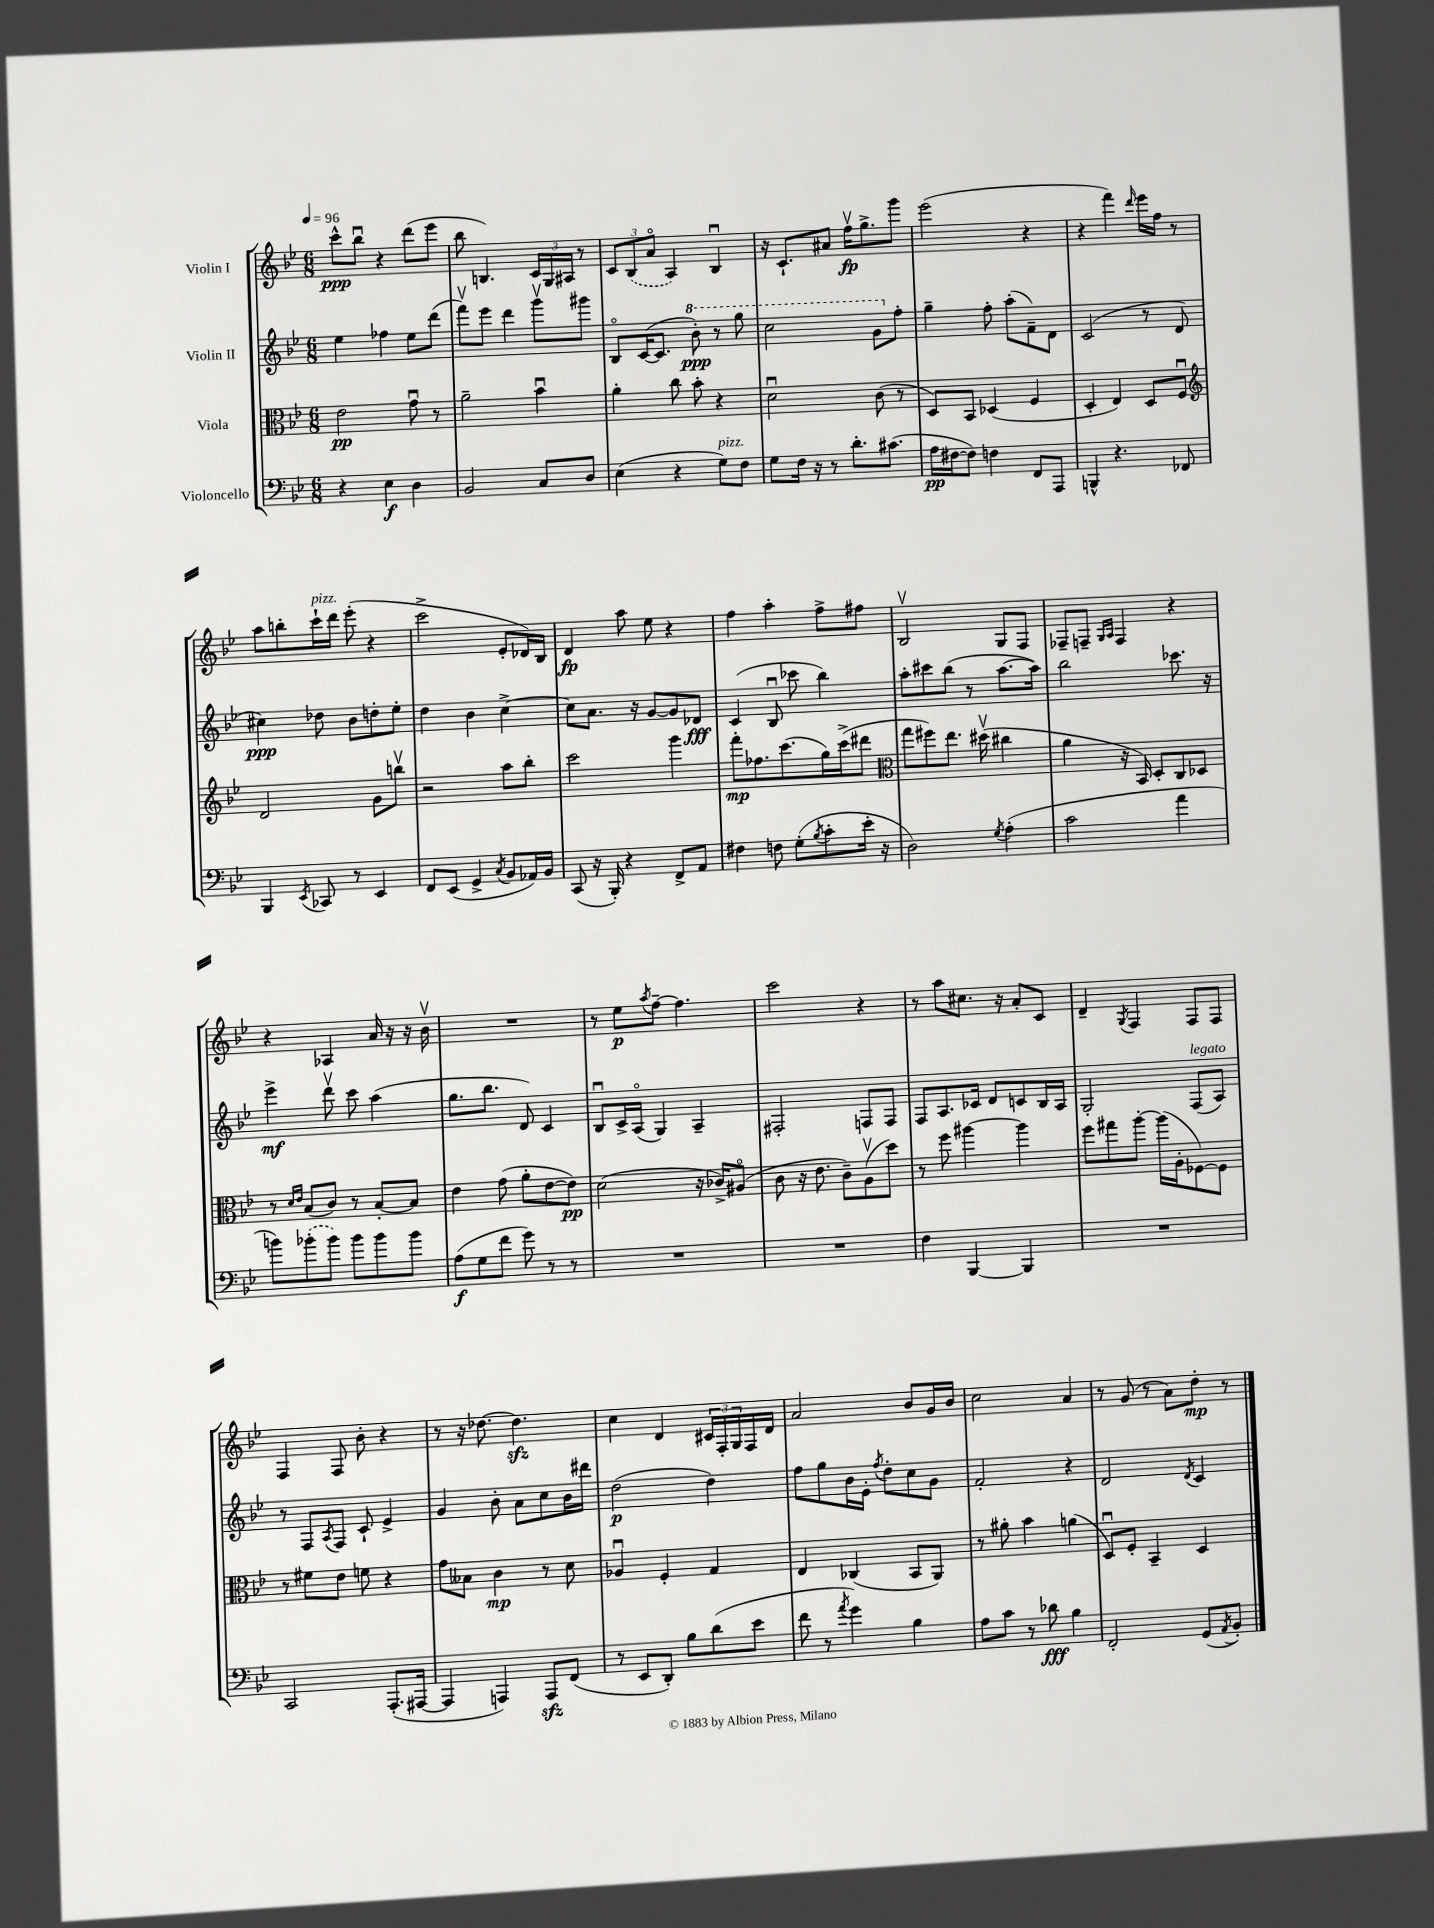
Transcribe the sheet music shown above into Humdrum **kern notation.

**kern	**dynam	**kern	**dynam	**kern	**dynam	**kern	**dynam
*part4	*part4	*part3	*part3	*part2	*part2	*part1	*part1
*staff4	*staff4	*staff3	*staff3	*staff2	*staff2	*staff1	*staff1
*I"Violoncello	*	*I"Viola	*	*I"Violin II	*	*I"Violin I	*
*clefF4	*	*clefC3	*	*clefG2	*	*clefG2	*
*k[b-e-]	*	*k[b-e-]	*	*k[b-e-]	*	*k[b-e-]	*
*M6/8	*	*M6/8	*	*M6/8	*	*M6/8	*
*MM96	*	*MM96	*	*MM96	*	*MM96	*
=1	=1	=1	=1	=1	=1	=1	=1
4r	.	2e-\	pp	4ee-\	.	8ccc^^\L	ppp
.	.	.	.	.	.	8bb-u\J	.
4E-\	f	.	.	4ff-X\	.	4r	.
4D\	.	8gu\	.	8ee-\L	.	(8ddd\L	.
.	.	8r	.	(8ddd\J	.	8eee-\J	.
=2	=2	=2	=2	=2	=2	=2	=2
2BB-/	.	2a~\	.	8fffv\L)	.	8bb-\	.
.	.	.	.	8eee-\J	.	4.Bn/)	.
.	.	.	.	4ddd\	.	.	.
8C/L	.	4b-u\	.	8gggv\L	.	24c/LL	.
.	.	.	.	.	.	24G/	.
.	.	.	.	.	.	24A#X/JJ	.
8D/J	.	.	.	8ggg#X\J	.	8r	.
=3	=3	=3	=3	=3	=3	=3	=3
(4E-\	.	4a'\	.	8B-/L	.	12c/L	.
.	.	.	.	.	.	(12B-/	.
.	.	.	.	([16c/K	.	.	.
.	.	.	.	.	.	12a/J	.
.	.	.	.	8.c/J]	.	.	.
4r	.	8cc\	.	.	.	4A/)	.
*	*	*	*	*8va	*	*	*
.	.	8b-'\	.	8bb-'\)	ppp	.	.
!LO:TX:a:i:t=pizz.	!	!	!	!	!	!	!
8G\L)	.	4r	.	8r	.	4B-u/	.
8F\J	.	.	.	8ggg\	.	.	.
=4	=4	=4	=4	=4	=4	=4	=4
8G\L	.	2du\	.	2ccc\	.	16r	.
.	.	.	.	.	.	8.c`/L	.
16F\Jk	.	.	.	.	.	.	.
16r	.	.	.	.	.	.	.
8r	.	.	.	.	.	8a#X/J	.
8.d'\L	.	.	.	.	.	16ffv\KL	fp
.	.	.	.	.	.	8.gg^\	.
.	.	(8c\	.	8gg\L	.	.	.
(8.c#X\J	.	.	.	.	.	.	.
*	*	*	*	*X8va	*	*	*
.	.	8r	.	8ff'\J	.	8ggg\J	.
=5	=5	=5	=5	=5	=5	=5	=5
16A\LL	pp	8D/L)	.	4gg~\	.	(2eee-\	.
[16F#X\J	.	.	.	.	.	.	.
8F#\J])	.	8BB-/J	.	.	.	.	.
4Fn\	.	(4D-X/	.	8ff'\	.	.	.
.	.	.	.	(8aa'\L	.	.	.
8FF/L	.	4F/	.	8f~\)	.	4r	.
8AAA/J	.	.	.	8d\J	.	.	.
=6	=6	=6	=6	=6	=6	=6	=6
4BBBn^^/	.	4D'/	.	(2c/	.	4r	.
4.r	.	4E-/)	.	.	.	4fff\)	.
.	.	.	.	.	.	16qqddd/	.
.	.	8D/L	.	8r	.	16eee-\LL	.
.	.	.	.	.	.	16ff\JJ	.
8FF-X/	.	8Fu/J	.	8d/	.	8r	.
!!LO:LB:g=z
=7	=7	=7	=7	=7	=7	=7	=7
*	*	*clefG2	*	*	*	*	*
4BBB-/	.	2d/	.	4cc#X\)	ppp	8aa\L	.
.	.	.	.	.	.	8bbn'\	.
8qEE-/	.	.	.	.	.	.	.
!	!	!	!	!	!	!LO:TX:a:i:t=pizz.	!
8CC-X/	.	.	.	8dd-X\	.	16ccc`\L	.
.	.	.	.	.	.	16ddd\JJ	.
8r	.	.	.	8b-\L	.	(8eee-'\	.
4EE-/	.	8g\L	.	8ddn'\	.	4r	.
.	.	8bbnv\J	.	8ee-'\J	.	.	.
=8	=8	=8	=8	=8	=8	=8	=8
8FF/L	.	2r	.	4dd\	.	2ccc^\	.
(8EE-/J	.	.	.	.	.	.	.
4GG^/	.	.	.	4b-\	.	.	.
8qC/	.	.	.	.	.	.	.
8BB-/L	.	8aa\L	.	[4cc^\	.	8e-'/L	.
16AA-X/L)	.	8bb-'\J	.	.	.	16d-X/L)	.
16BB-/JJ	.	.	.	.	.	16B-/JJ	.
=9	=9	=9	=9	=9	=9	=9	=9
(8CC/	.	2ccc\	.	8cc\L]	.	4d/	fp
16r	.	.	.	8.a\J	.	.	.
16BBB-'/)	.	.	.	.	.	.	.
4r	.	.	.	.	.	8aa\	.
.	.	.	.	16r	.	.	.
.	.	.	.	[8g/L	.	8ee-\	.
8FF^/L	.	4ggg\	.	8g/]	.	4r	.
8AA/J	.	.	.	8d-X/J	fff	.	.
=10	=10	=10	=10	=10	=10	=10	=10
4F#X\	.	8fff'\L	mp	(4c/	.	4ff\	.
.	.	8.ff-X\	.	.	.	.	.
8Fn\	.	.	.	8B-u/	.	4aa'\	.
.	.	(8.ccc\	.	.	.	.	.
(8G'\L	.	.	.	8ccc-X\	.	.	.
8qB-/	.	.	.	.	.	.	.
8c'\	.	16gg\L)	.	4bb-\)	.	8ff^\L	.
.	.	(16ccc^\J	.	.	.	.	.
16e-'\Jk	.	8ddd#X\J	.	.	.	8ff#X\J	.
16r	.	.	.	.	.	.	.
=11	=11	=11	=11	=11	=11	=11	=11
*	*	*clefC3	*	*	*	*	*
2D\)	.	8gg\L	.	8aa'\L	.	2B-v/	.
.	.	8ff#X\)	.	8ccc#X\	.	.	.
.	.	8.ee-\J	.	(8bb-\J	.	.	.
.	.	.	.	8r	.	.	.
.	.	(16dd#Xv\	.	.	.	.	.
8qG/	.	.	.	.	.	.	.
(4A'\	.	4cc#X\	.	[8.aa\L	.	8G/L	.
.	.	.	.	.	.	8F/J	.
.	.	.	.	16aa\Jk])	.	.	.
=12	=12	=12	=12	=12	=12	=12	=12
2c\	.	4a\	.	2bb-\	.	8F-X~/L	.
.	.	.	.	.	.	8Fn~/J	.
.	.	.	.	.	.	16qqG/LL	.
.	.	.	.	.	.	16qqA/JJ	.
.	.	16r	.	.	.	4F/	.
.	.	16BB-/)	.	.	.	.	.
.	.	8D'/L	.	.	.	.	.
4a\	.	8C/	.	8.ccc-X\	.	4r	.
.	.	8D-X/J	.	.	.	.	.
.	.	.	.	16r	.	.	.
!!LO:LB:g=z
=13	=13	=13	=13	=13	=13	=13	=13
8bn\L)	.	8r	.	4eee-^\	mf	4r	.
.	.	16qqd/LL	.	.	.	.	.
.	.	16qqe-/JJ	.	.	.	.	.
(8b-X'\	.	(8B-/L	.	.	.	.	.
8b-\J)	.	8c/J)	.	8dddv\	.	4A-X/	.
8b-\L	.	8r	.	8ccc\	.	.	.
8b-\	.	[8B-'/L	.	(4aa\	.	16a/	.
.	.	.	.	.	.	16r	.
8b-\J	.	8B-/J]	.	.	.	16r	.
.	.	.	.	.	.	16b-v\	.
=14	=14	=14	=14	=14	=14	=14	=14
(8A\L	f	4e-\	.	8.gg\L	.	2.r	.
8G\	.	.	.	.	.	.	.
.	.	.	.	8.bb-\J	.	.	.
8f\J	.	(8g\	.	.	.	.	.
8g\)	.	8a'\L	.	8d/)	.	.	.
8r	.	[8e-\	.	4c/	.	.	.
8r	.	8e-\J])	pp	.	.	.	.
=15	=15	=15	=15	=15	=15	=15	=15
2.r	.	(2d\	.	8B-u/L	.	8r	.
.	.	.	.	16c^/L	.	8ee-\L	p
.	.	.	.	(16A/JJ	.	.	.
.	.	.	.	.	.	8qaa/	.
.	.	.	.	4G/)	.	[8ff~\J	.
.	.	.	.	.	.	4.ff\]	.
.	.	16r	.	4A~/	.	.	.
.	.	16c-X^/KL)	.	.	.	.	.
.	.	(8A#X/J	.	.	.	.	.
=16	=16	=16	=16	=16	=16	=16	=16
2.r	.	8c\	.	2F#X'/	.	2ccc\	.
.	.	16r	.	.	.	.	.
.	.	8.e-\	.	.	.	.	.
.	.	8c~\L)	.	.	.	.	.
.	.	(8Av\	.	8Fn/L	.	4r	.
.	.	8dd\J)	.	8F/J	.	.	.
=17	=17	=17	=17	=17	=17	=17	=17
4F\	.	8r	.	8F/L	.	8r	.
.	.	8ff\	.	8.A/	.	8aa\L	.
[4BBB-/	.	[4aa#X\	.	.	.	8.cc#X\J	.
.	.	.	.	16c-X/Jk	.	.	.
.	.	.	.	8d/L	.	.	.
.	.	.	.	.	.	16r	.
4BBB-/]	.	4aa#\]	.	8cn/	.	8a'/L	.
.	.	.	.	16B-/L	.	8c/J	.
.	.	.	.	16A/JJ	.	.	.
=18	=18	=18	=18	=18	=18	=18	=18
2.r	.	8ff\L	.	2G'/	.	4d~/	.
.	.	8gg#X\	.	.	.	.	.
.	.	.	.	.	.	8qG/	.
.	.	[8aa'\J	.	.	.	4F/	.
.	.	(16aa\LL]	.	.	.	.	.
.	.	16A'\J	.	.	.	.	.
!	!	!	!	!LO:TX:a:i:t=legato	!	!	!
.	.	[8F-X\)	.	(8F/L	.	8F/L	.
.	.	8F-\J]	.	8A/J)	.	8F/J	.
!!LO:LB:g=z
=19	=19	=19	=19	=19	=19	=19	=19
2CC/	.	8r	.	8r	.	4F/	.
.	.	8f#X\L	.	8F/L	.	.	.
.	.	.	.	8qA/	.	.	.
.	.	8e-\J	.	8F/J	.	8F/	.
.	.	8fn\	.	8c`/	.	8b-'\	.
(8.AAA'/L	.	4r	.	4e-^/	.	4r	.
[16AAA#X/Jk	.	.	.	.	.	.	.
=20	=20	=20	=20	=20	=20	=20	=20
4AAA#/]	.	8g\L	.	4g/	.	8r	.
.	.	8B--X\J	.	.	.	16r	.
.	.	.	.	.	.	[8.dd-X\	.
4AAAn/)	.	4c\	mp	8b-'\	.	.	.
.	.	.	.	8a\L	.	4.dd-zz\]	.
8AAAzz/L	.	8r	.	8cc\	.	.	.
(8FF/J	.	8d\	.	16b-\L	.	.	.
.	.	.	.	16ddd#X\JJ	.	.	.
=21	=21	=21	=21	=21	=21	=21	=21
8r	.	4A-Xu/	.	(2dd\	p	4cc\	.
8EE-/L	.	.	.	.	.	.	.
8DD'/J)	.	4F'/	.	.	.	4d/	.
8B-\L	.	.	.	.	.	.	.
(8d\	.	4G/	.	4dd\)	.	24c#X/LL	.
.	.	.	.	.	.	24F'/	.
.	.	.	.	.	.	24G/	.
8e-\J	.	.	.	.	.	16F/	.
.	.	.	.	.	.	16d/JJ	.
=22	=22	=22	=22	=22	=22	=22	=22
8f\	.	4E-/	.	8ff\L	.	2a/	.
8r	.	.	.	8gg\	.	.	.
8qa/	.	.	.	.	.	.	.
4g\)	.	(4C-X/	.	16b-\L	.	.	.
.	.	.	.	16e-'\JJ	.	.	.
.	.	.	.	8qff/	.	.	.
.	.	.	.	8dd'\L	.	.	.
4B-\	.	8BB-/L	.	8cc\	.	8b-/L	.
.	.	8AA/J)	.	8g\J	.	16g/L	.
.	.	.	.	.	.	16b-/JJ	.
=23	=23	=23	=23	=23	=23	=23	=23
8A\L	.	8r	.	2f'/	.	2cc\	.
8c\J	.	8a#X'\	.	.	.	.	.
8r	.	4b-\	.	.	.	.	.
8d-X\	fff	.	.	.	.	.	.
4B-\	.	(4an\	.	4r	.	4a/	.
=24	=24	=24	=24	=24	=24	=24	=24
2FF'/	.	8Du/L)	.	2d/	.	8r	.
.	.	8F'/J	.	.	.	(8g/	.
.	.	4BB-~/	.	.	.	8r	.
.	.	.	.	.	.	8a\L)	.
.	.	.	.	8qd/	.	.	.
(8GG/L	.	4D/	.	4c/	.	8dd'\J	mp
8qAA/	.	.	.	.	.	.	.
8BB-'/J)	.	.	.	.	.	8r	.
==	==	==	==	==	==	==	==
*-	*-	*-	*-	*-	*-	*-	*-
